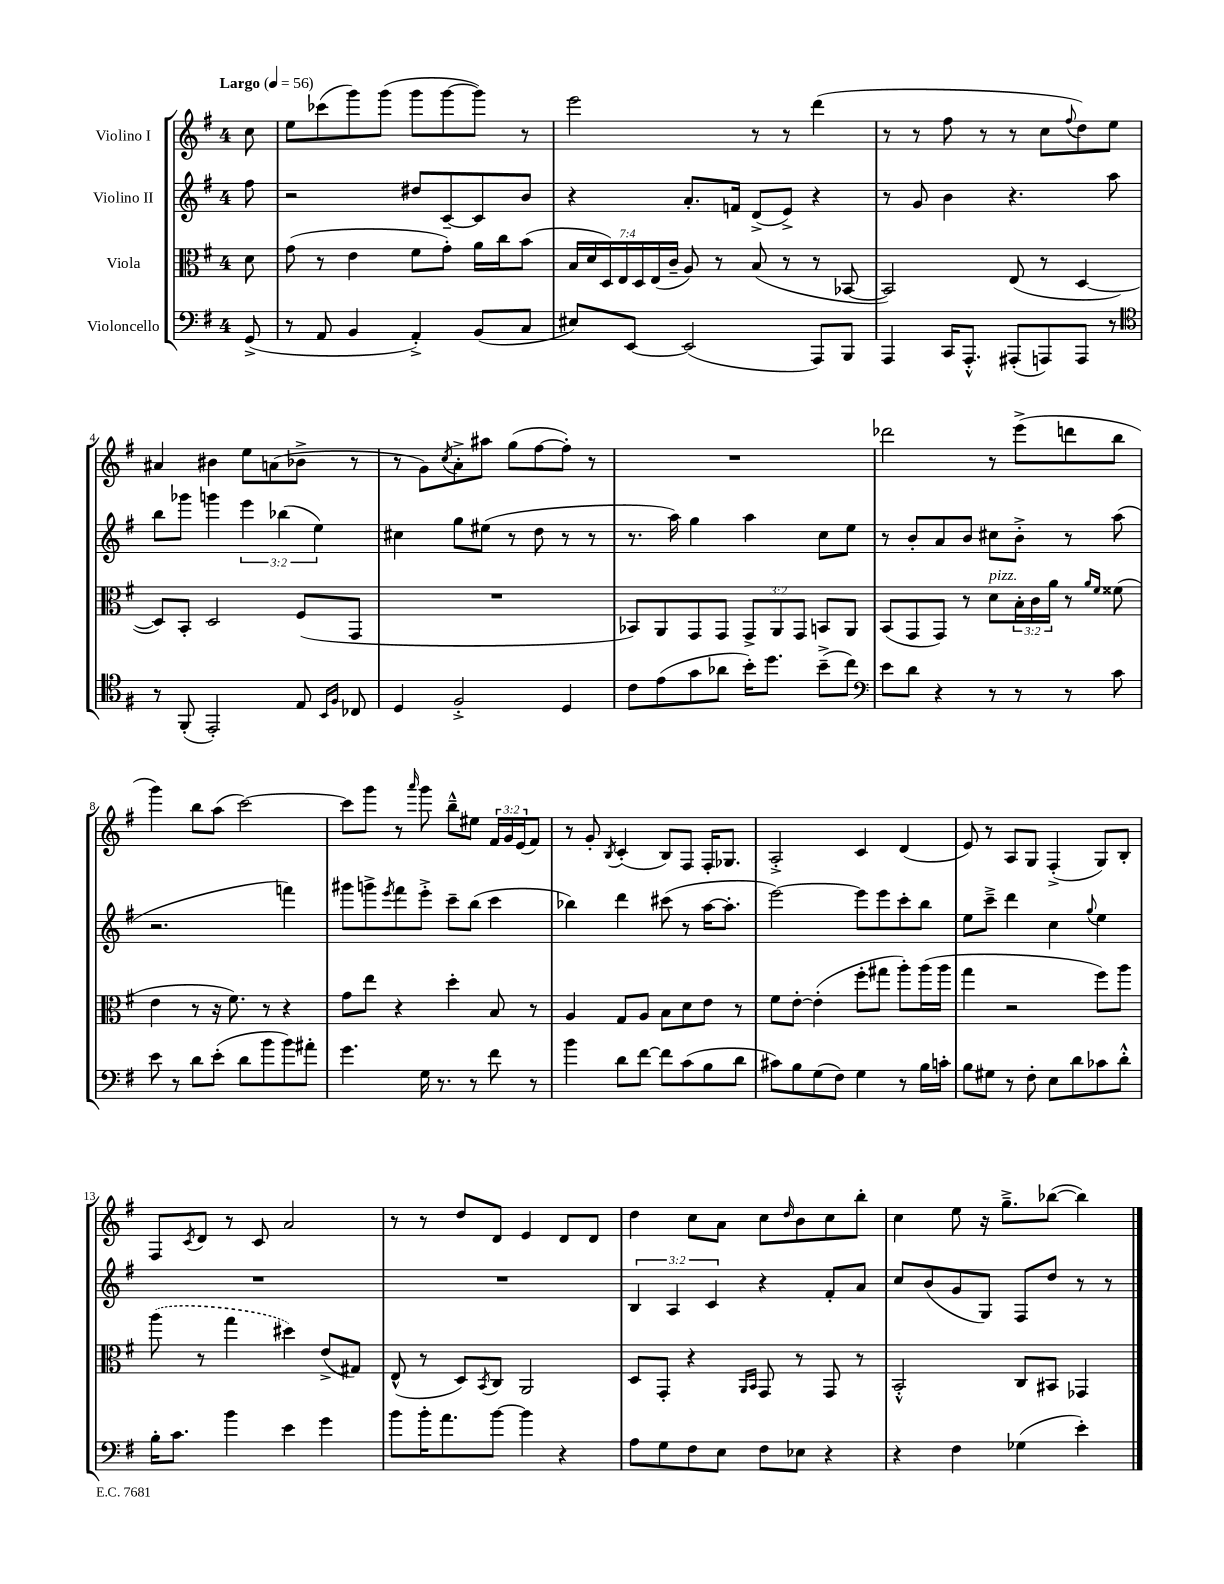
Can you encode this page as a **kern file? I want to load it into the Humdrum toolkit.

**kern	**kern	**kern	**kern
*part4	*part3	*part2	*part1
*staff4	*staff3	*staff2	*staff1
*I"Violoncello	*I"Viola	*I"Violino II	*I"Violino I
*clefF4	*clefC3	*clefG2	*clefG2
*k[f#]	*k[f#]	*k[f#]	*k[f#]
*M4/4	*M4/4	*M4/4	*M4/4
*MM56	*MM56	*MM56	*MM56
=	=	=	=
!	!	!	!LO:TX:a:B:t=Largo
(8GG^/	8d\	8ff#\	8cc\
=1	=1	=1	=1
8r	(8g\	2r	8ee\L
8AA/	8r	.	(8ccc-X\
4BB/	4e\	.	8ggg\)
.	.	.	(8ggg\J
4AA'^/)	8f#\L	8dd#X/L	8ggg\L
.	8g'\J)	[8c~/	[8ggg\
(8BB/L	16a\LL	8c/]	8ggg\J])
.	16cc\J	.	.
8C/J	(8b\J	8b/J	8r
=2	=2	=2	=2
8E#X/L)	28B/LL	4r	2eee\
.	28d/	.	.
.	28D/)	.	.
.	28E/	.	.
[8EE/J	.	.	.
.	28D/	.	.
.	(28E/	.	.
.	28c~/JJ	.	.
(2EE/]	8A/)	8.a'/L	.
.	8r	.	.
.	.	16fn/Jk	.
.	(8B/	(8d^/L	8r
.	8r	8e^/J)	8r
8AAA/L)	8r	4r	(4ddd\
8BBB/J	[8BB-X/	.	.
=3	=3	=3	=3
4AAA/	2BB-/])	8r	8r
.	.	8g/	8r
16CC/KL	.	4b\	8ff#\
8.AAA'^^/J	.	.	.
.	.	.	8r
(8AAA#X'/L	(8E/	4.r	8r
8AAAn/)	8r	.	8cc\L
.	.	.	8qqff#/
8AAA/J	[4D/	.	8dd\)
8r	.	8aa\	8ee\J
!!LO:LB:g=z
=4	=4	=4	=4
*clefC4	*	*	*
8r	8D/L])	8bb\L	4a#X/
(8FF#'/	8BB'/J	8ggg-X\J	.
2EE'/)	2D/	4gggn\	4b#X\
.	.	6eee\	8ee\L
.	.	.	(8an\
.	.	(6bb-X\	.
8E/	(8F#/L	.	8b-X^\J
.	.	6ee\)	.
16qqBB/LL	.	.	.
16qqF#/JJ	.	.	.
8C-X/	8GG/J	.	8r
=5	=5	=5	=5
4D/	1r	4cc#X\	8r
.	.	.	8g\L)
.	.	.	8qcc/
2F#'^/	.	8gg\L	8a'^\
.	.	(8ee#X\J	8aa#X\J
.	.	8r	(8gg\L
.	.	8dd\	[8ff#\
4D/	.	8r	8ff#'\J])
.	.	8r	8r
=6	=6	=6	=6
8c\L	8BB-X/L)	8.r	1r
(8e\	8AA/	.	.
.	.	16aa\)	.
8g\	8GG/	4gg\	.
8a-X\J	8GG/J	.	.
16b'\KL)	12GG^/L	4aa\	.
8.dd\J	.	.	.
.	12AA/	.	.
.	12GG/J	.	.
(8b~^\L	8BBn/L	8cc\L	.
8cc\J)	8AA/J	8ee\J	.
=7	=7	=7	=7
*clefF4	*	*	*
8e\L	(8BB/L	8r	2ddd-X\
8d\J	8GG/	8b'/L	.
4r	8GG/J)	8a/	.
.	8r	8b/J	.
!	!LO:TX:a:i:t=pizz.	!	!
8r	8d\L	8cc#X\L	8r
8r	24B'\L	8b'^\J	(8eee^\L
.	24c\	.	.
.	24a\JJ	.	.
8r	8r	8r	8dddn\
.	16qqa/LL	.	.
.	16qqf#/JJ	.	.
8c\	(8f##X\	(8aa\	8bb\J
!!LO:LB:g=z
=8	=8	=8	=8
8e\	4e\	2.r	4ggg\)
8r	.	.	.
8d\L	8r	.	8bb\L
(8e'\J	16r	.	(8aa\J
.	8.f#\)	.	.
8d\L	.	.	[2ccc\)
8b\	8r	.	.
8b\)	4r	4fffn\)	.
8a#X'\J	.	.	.
=9	=9	=9	=9
4.g\	8g\L	8ggg#X\L	8ccc\L]
.	8ee\J	8gggn^\	8ggg\J
.	.	8qeee/	.
.	4r	8fff#\	8r
.	.	.	16qqaaa/
16G\	.	8eee'^\J	8ggg\
8.r	.	.	.
.	4dd'\	8ccc~\L	8bb~^^\L
8r	.	(8bb\J	8ee#X\J
8f#\	8B/	4ccc\	24f#/LL
.	.	.	24g/
.	.	.	(24e/J
8r	8r	.	8f#/J)
=10	=10	=10	=10
4b\	4A/	4bb-X\)	8r
.	.	.	8g'/
.	.	.	8qB/
8d\L	8G/L	4ddd\	(4c'/
[8f#\J	8A/J	.	.
8f#\L]	8B\L	(8ccc#X\	8B/L)
(8c\	8d\	8r	8F#/J
8B\	8e\J	[16aa\KL	16F#'/KL
.	.	8.aa'\J]	8.G-X/J
8d\J	8r	.	.
=11	=11	=11	=11
8c#X\L)	8f#\L	[2eee\)	2A'^/
8B\	[8e'\J	.	.
(8G\	(4e'\]	.	.
8F#\J)	.	.	.
4G\	8ff#'\L	8eee\L]	4c/
.	8gg#X\J	8eee\	.
8r	8aa'\L)	8ccc'\	(4d/
16B\LL	(16aa\L	8bb\J	.
16cn'\JJ	16aa\JJ	.	.
=12	=12	=12	=12
8B\L	4gg\	8ee\L	8e/)
8G#X\J	.	8ccc~^\J	8r
8r	2r	4ddd\	8A/L
8F#'\	.	.	8G/J
8E\L	.	4cc\	(4F#'^/
8d\	.	.	.
.	.	8qqgg/	.
8c-X\	8ff#\L)	4ee\	8G/L)
8d'^^\J	8aa\J	.	8B'/J
!!LO:LB:g=z
=13	=13	=13	=13
16B'\KL	(8aa\	1r	8F#/L
8.c\J	.	.	.
.	.	.	8qc/
.	8r	.	8d/J
4b\	4gg\	.	8r
.	.	.	8c/
4e\	4dd#X\)	.	2a/
4g\	(8e^/L	.	.
.	8G#X/J)	.	.
=14	=14	=14	=14
8b\L	(8E^^/	1r	8r
16b'\K	8r	.	8r
8.a\	.	.	.
.	8D/L)	.	8dd/L
.	8qBB/	.	.
[8b\J	8C/J	.	8d/J
4b\]	2AA/	.	4e/
4r	.	.	8d/L
.	.	.	8d/J
=15	=15	=15	=15
8A\L	8D/L	6B/	4dd\
8G\	8GG'/J	.	.
.	.	6A/	.
8F#\	4r	.	8cc\L
.	.	6c/	.
8E\J	.	.	8a\J
.	16qqAA/LL	.	.
.	16qqBB/JJ	.	.
8F#\L	8GG/	4r	8cc\L
.	.	.	16qqdd/
8E-X\J	8r	.	8b\
4r	8GG/	8f#'/L	8cc\
.	8r	8a/J	8bb'\J
=16	=16	=16	=16
4r	2BB'^^/	8cc/L	4cc\
.	.	(8b/	.
4F#\	.	8g/	8ee\
.	.	8G/J)	16r
.	.	.	8.gg~^\L
(4G-X\	8C/L	8F#/L	.
.	8BB#X/J	8dd/J	([8bb-X\J
4e'\)	4GG-X/	8r	4bb-\])
.	.	8r	.
==	==	==	==
*-	*-	*-	*-
